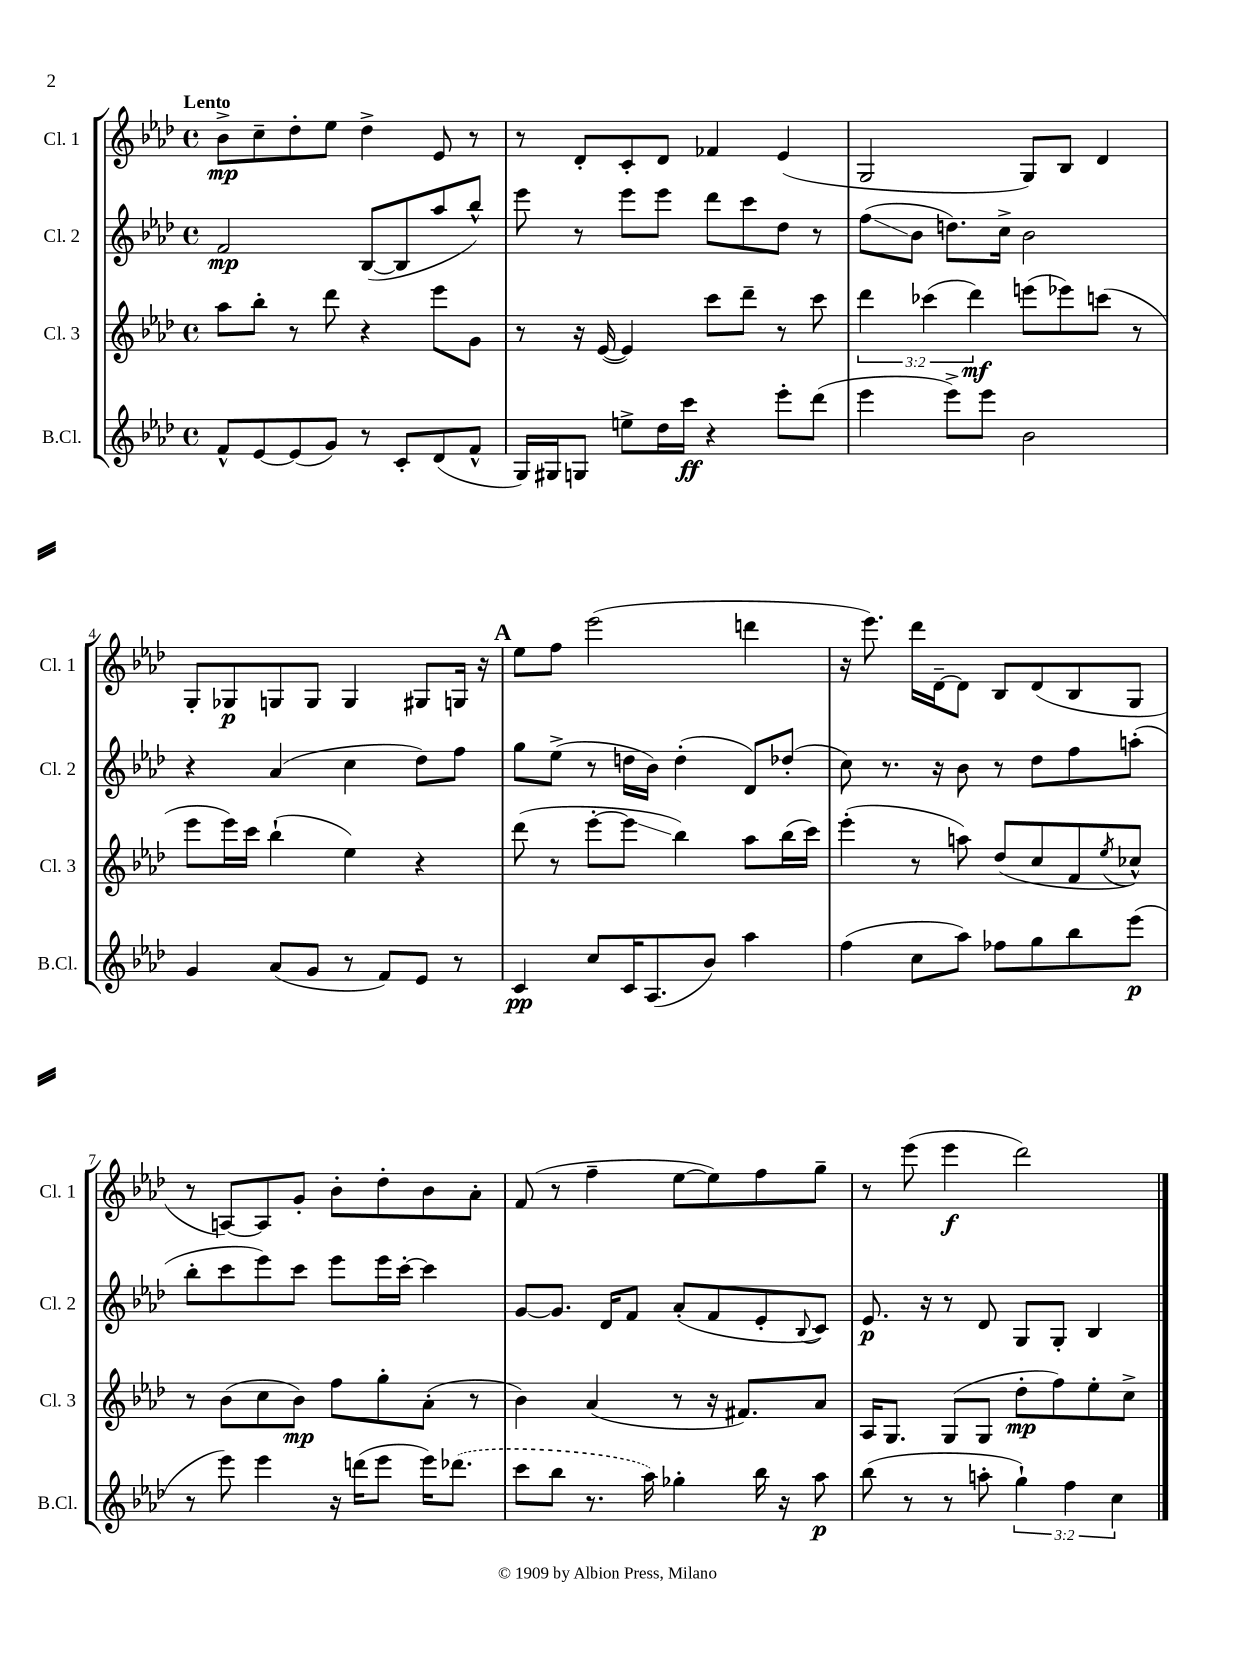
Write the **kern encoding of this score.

**kern	**kern	**kern	**kern
*staff4	*staff3	*staff2	*staff1
*clefG2	*clefG2	*clefG2	*clefG2
*k[b-e-a-d-]	*k[b-e-a-d-]	*k[b-e-a-d-]	*k[b-e-a-d-]
*M4/4	*M4/4	*M4/4	*M4/4
*met(c)	*met(c)	*met(c)	*met(c)
8f^^	8aa-	2f	8b-^
[8e-	8bb-'	.	8cc~
(8e-]	8r	.	8dd-'
8g)	8ddd-	.	8ee-
8r	4r	([8B-	4dd-^
8c'	.	8B-]	.
(8d-	8eee-	8aa-	8e-
8f^^	8g	8bb-^^)	8r
=	=	=	=
16G)	8r	8eee-	8r
16G#	.	.	.
8G	16r	8r	8d-'
.	([16e-	.	.
8ee^	4e-])	8eee-	8c'
16dd-	.	8eee-	8d-
16ccc	.	.	.
4r	8ccc	8ddd-	4f-
.	8ddd-~	8ccc	.
8eee-'	8r	8dd-	(4e-
(8ddd-	8ccc	8r	.
=	=	=	=
4eee-	6ddd-	(8ff	2G
.	.	8b-	.
.	(6ccc-	.	.
8eee-^)	.	8.dd)	.
.	6ddd-)	.	.
8eee-	.	.	.
.	.	16cc^	.
2b-	(8eee	2b-	8G)
.	8eee-)	.	8B-
.	(8ccc	.	4d-
.	8r	.	.
=	=	=	=
4g	8eee-	4r	8G'
.	16eee-)	.	8G-
.	16ccc	.	.
(8a-	(4bb-`	(4a-	8G
8g	.	.	8G
8r	4ee-)	4cc	4G
8f)	.	.	.
8e-	4r	8dd-)	8G#
8r	.	8ff	16G
.	.	.	16r
=	=	=	=
4c	(8ddd-	8gg	8ee-
.	8r	(8ee-^	8ff
8cc	[8eee-'	8r	(2eee-
16c	8eee-]	16dd	.
(8.A-	.	16b-)	.
.	4bb-)	(4dd'	.
8b-)	.	.	.
4aa-	8aa-	8d-)	4ddd
.	(16bb-	(8dd-'	.
.	16ccc)	.	.
=	=	=	=
(4ff	(4eee-'	8cc)	16r
.	.	.	8.eee-)
.	.	8.r	.
8cc	8r	.	16ddd-
.	.	16r	[16d-~
8aa-)	8aa)	8b-	8d-]
8ff-	(8dd-	8r	8B-
8gg	8cc	8dd-	(8d-
8bb-	8f	8ff	8B-
.	8qee-	.	.
(8eee-	8cc-^^)	(8aa'	8G
=	=	=	=
8r	8r	8bb-'	8r
8eee-)	(8b-	8ccc	[8A)
4eee-	8cc	8eee-)	8A]
.	8b-)	8ccc	8g'
16r	8ff	8eee-	8b-'
(16ddd	.	.	.
8eee-	8gg'	16eee-	8dd-'
.	.	[16ccc'	.
16eee-)	(8a-'	4ccc]	8b-
(8.ddd-	.	.	.
.	8r	.	8a-'
=	=	=	=
8ccc	4b-)	[8g	(8f
8bb-	.	8.g]	8r
8.r	(4a-	.	4ff~
.	.	16d-	.
.	.	8f	.
16aa-)	.	.	.
4gg-'	8r	(8a-'	[8ee-
.	16r	8f	8ee-])
.	8.f#)	.	.
16bb-	.	8e-'	8ff
16r	.	.	.
.	.	8qqB-	.
8aa-	8a-	8c)	8gg~
=	=	=	=
(8bb-	16A-	8.e-	8r
.	8.G	.	.
8r	.	.	(8eee-
.	.	16r	.
8r	(8G	8r	4eee-
8aa'	8G	8d-	.
6gg`)	8dd-'	8G	2ddd-)
.	8ff)	8G'	.
6ff	.	.	.
.	8ee-'	4B-	.
6cc	.	.	.
.	8cc^	.	.
==	==	==	==
*-	*-	*-	*-
